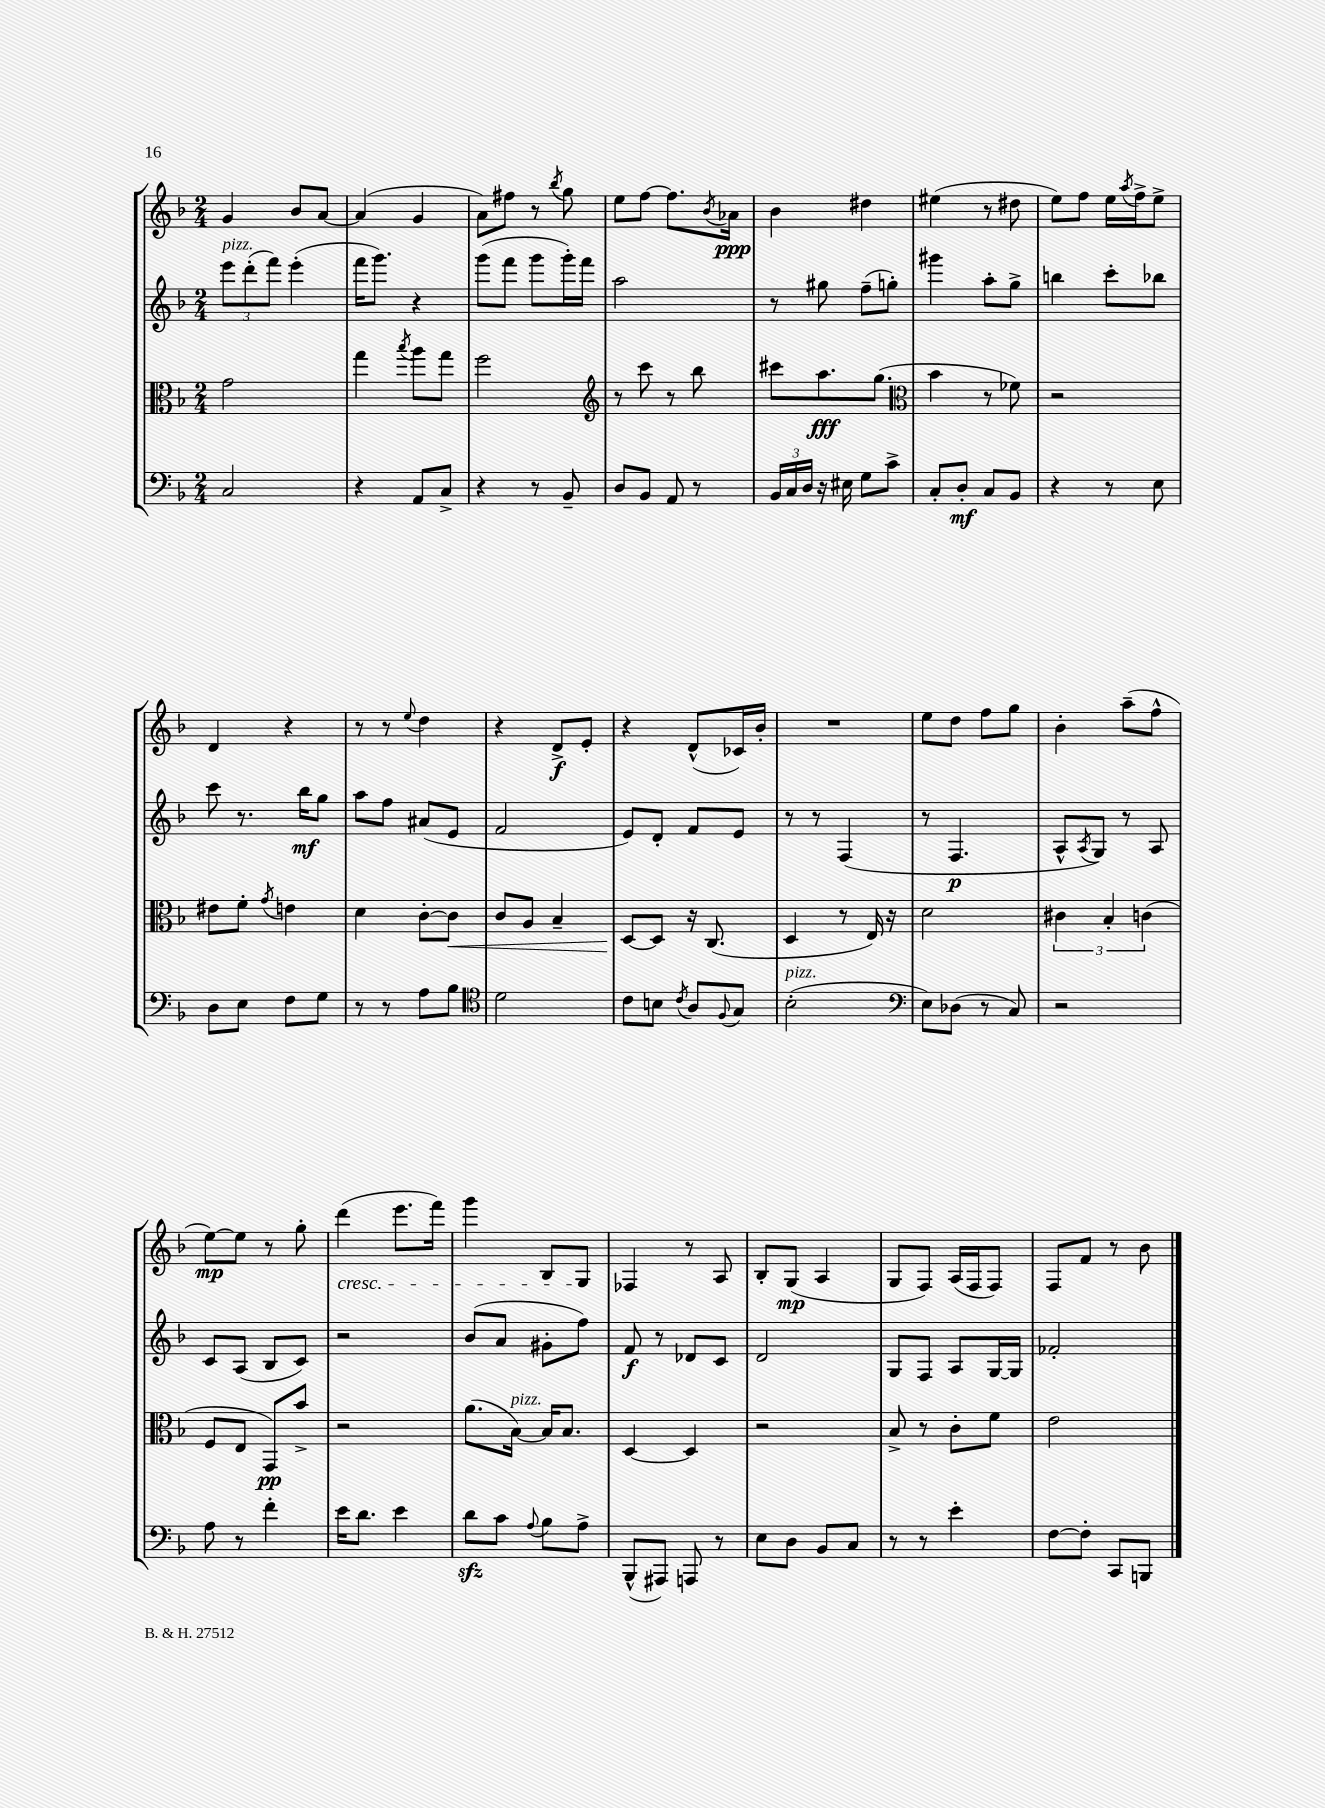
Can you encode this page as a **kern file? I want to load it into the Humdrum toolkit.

**kern	**kern	**kern	**kern
*staff4	*staff3	*staff2	*staff1
*clefF4	*clefC3	*clefG2	*clefG2
*k[b-]	*k[b-]	*k[b-]	*k[b-]
*M2/4	*M2/4	*M2/4	*M2/4
2C	2g	12eee	4g
.	.	(12ddd'	.
.	.	12fff)	.
.	.	(4eee'	8b-
.	.	.	[8a
=	=	=	=
4r	4gg	16fff	(4a]
.	.	8.ggg)	.
.	8qbb-	.	.
8AA	8aa	4r	4g
8C^	8gg	.	.
=	=	=	=
4r	2ff	(8ggg	8a)
.	.	8fff	8ff#
8r	.	8ggg	8r
.	.	.	8qbb-
8BB-~	.	16ggg')	8gg
.	.	16fff	.
=	=	=	=
*	*clefG2	*	*
8D	8r	2aa	8ee
8BB-	8ccc	.	[8ff
8AA	8r	.	8.ff]
8r	8bb-	.	.
.	.	.	8qb-
.	.	.	16a-
=	=	=	=
24BB-	8ccc#	8r	4b-
24C	.	.	.
24D	.	.	.
16r	8.aa	8gg#	.
16E#	.	.	.
8G	.	(8ff~	4dd#
.	(8.gg	.	.
8c^	.	8gg')	.
=	=	=	=
*	*clefC3	*	*
8C'	4b-	4ggg#	(4ee#
8D'	.	.	.
8C	8r	8aa'	8r
8BB-	8f-)	8gg^	8dd#
=	=	=	=
4r	2r	4bb	8ee)
.	.	.	8ff
8r	.	8ccc'	16ee
.	.	.	8qaa
.	.	.	16ff^
8E	.	8bb-	8ee^
=	=	=	=
8D	8e#	8ccc	4d
8E	8f'	8.r	.
.	8qg	.	.
8F	4e	.	4r
.	.	16bb-	.
8G	.	8gg	.
=	=	=	=
8r	4d	8aa	8r
8r	.	8ff	8r
.	.	.	8qqee
8A	[8c'	(8a#	4dd
8B-	8c]	8e	.
=	=	=	=
*clefC4	*	*	*
2d	8c	2f	4r
.	8A	.	.
.	4B-~	.	8d^
.	.	.	8e'
=	=	=	=
8c	[8D	8e)	4r
8B	8D]	8d'	.
8qc	.	.	.
8A	16r	8f	(8d^^
.	(8.C	.	.
8qqF	.	.	.
8G	.	8e	16c-)
.	.	.	16b-'
=	=	=	=
(2B-'	4D	8r	2r
.	.	8r	.
.	8r	(4F	.
.	16E)	.	.
.	16r	.	.
=	=	=	=
*clefF4	*	*	*
8E)	2d	8r	8ee
(8D-	.	4.F	8dd
8r	.	.	8ff
8C)	.	.	8gg
=	=	=	=
2r	6c#	8A^^	4b-'
.	.	8qA	.
.	.	8G)	.
.	6B-'	.	.
.	.	8r	(8aa~
.	(6c	.	.
.	.	8A	8ff^^
=	=	=	=
8A	8F	8c	[8ee)
8r	8E	(8A	8ee]
4f'	8GG)	8B-	8r
.	8b-^	8c)	8gg'
=	=	=	=
16e	2r	2r	(4ddd
8.d	.	.	.
4e	.	.	8.eee
.	.	.	16fff)
=	=	=	=
8d	(8.a	(8b-	4ggg
8c	.	8a	.
.	[16B-)	.	.
8qqA	.	.	.
8B-	16B-]	8g#'	8B-
.	8.B-	.	.
8A^	.	8ff)	8G
=	=	=	=
(8BBB-^^	[4D	8f	4F-
8AAA#)	.	8r	.
8AAA	4D]	8d-	8r
8r	.	8c	8A
=	=	=	=
8E	2r	2d	8B-'
8D	.	.	(8G
8BB-	.	.	4A
8C	.	.	.
=	=	=	=
8r	8B-^	8G	8G
8r	8r	8F	8F)
4e'	8c'	8A	(16A
.	.	.	16F
.	8f	[16G	8F)
.	.	16G]	.
=	=	=	=
[8F	2e	2f-'	8F
8F']	.	.	8f
8CC	.	.	8r
8BBB	.	.	8b-
==	==	==	==
*-	*-	*-	*-
